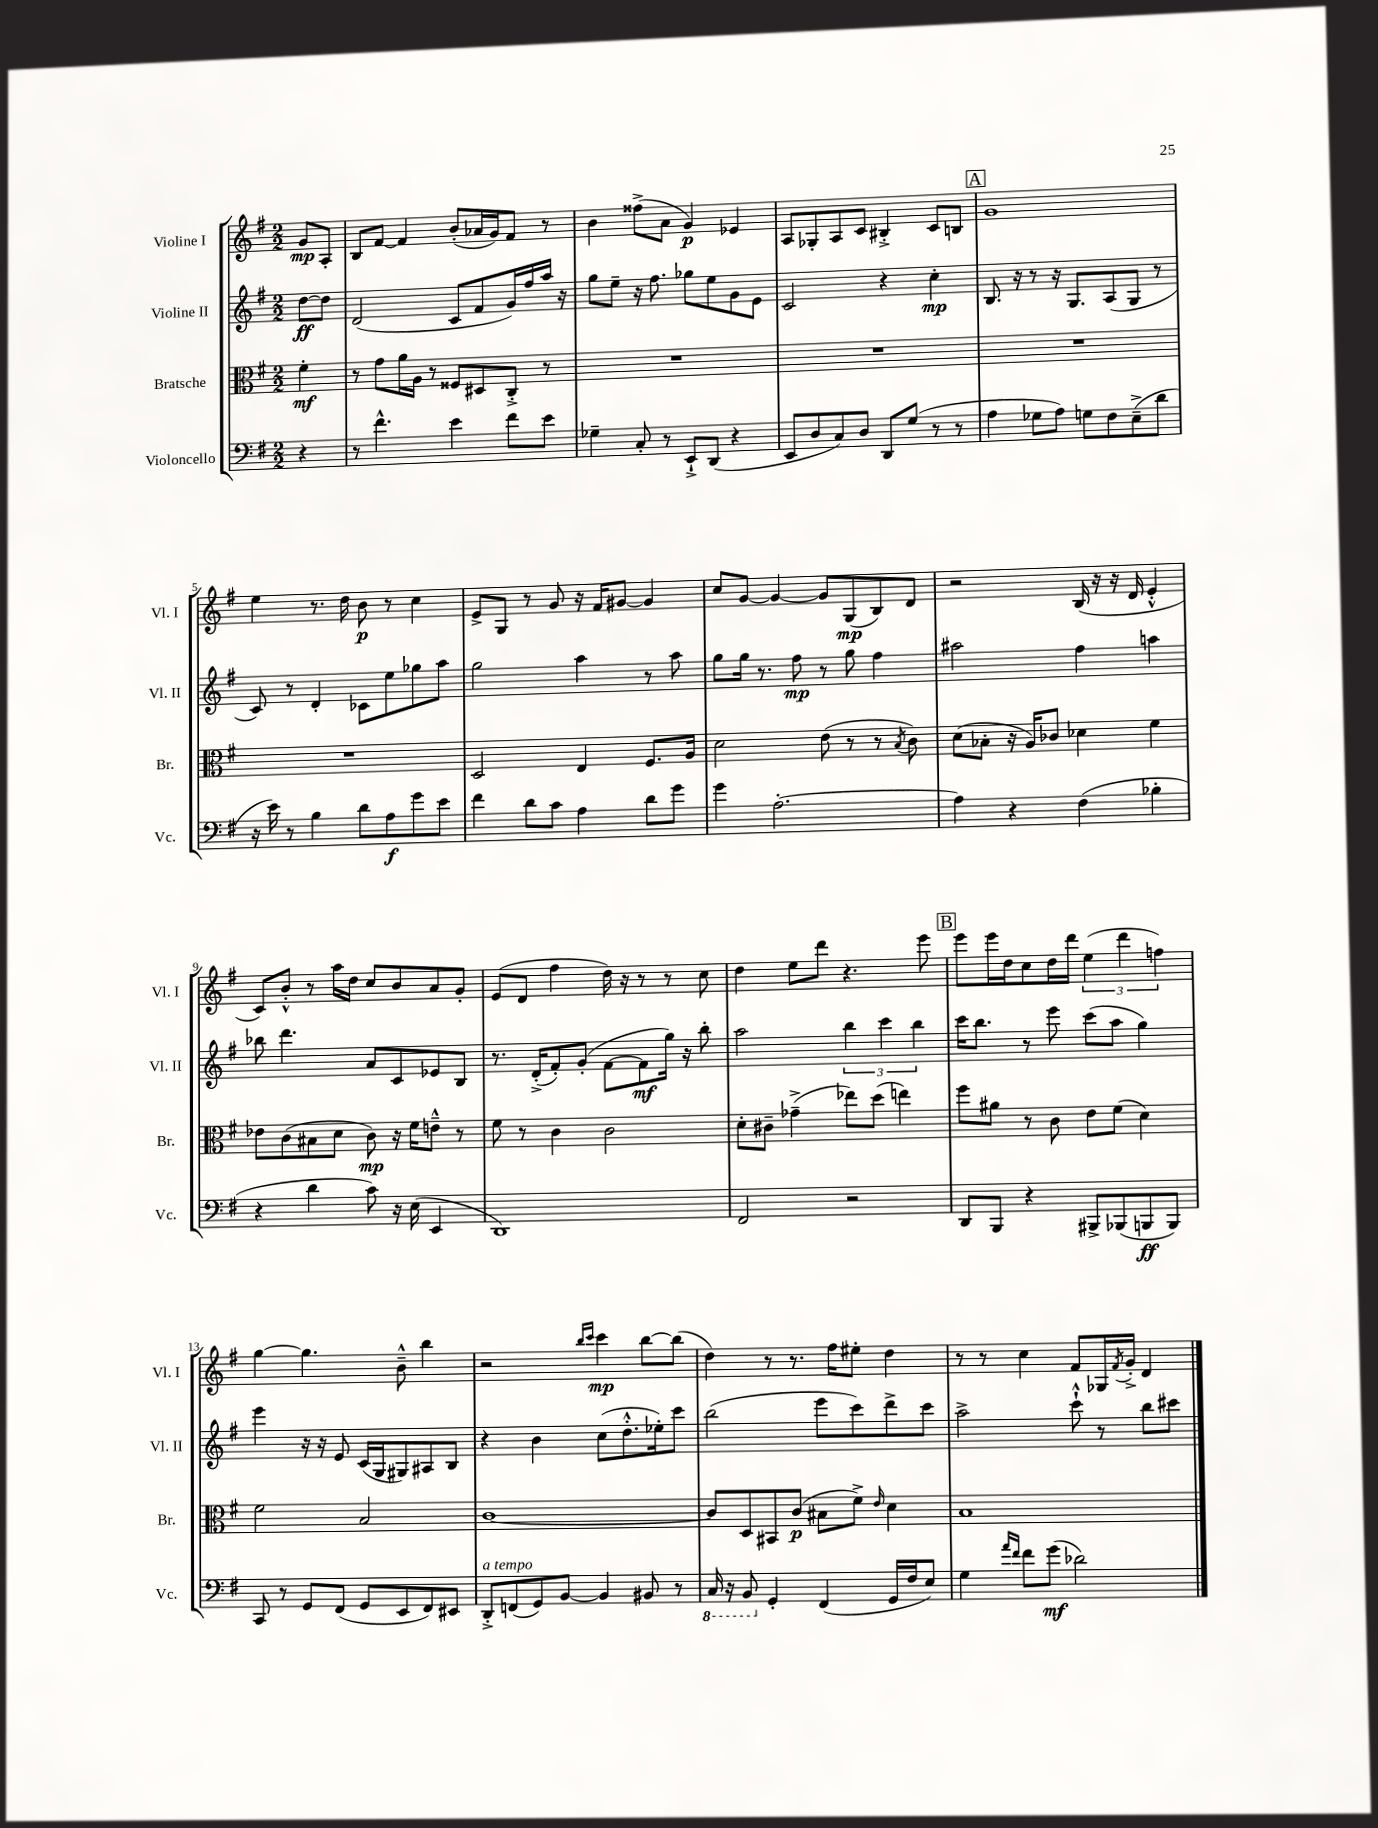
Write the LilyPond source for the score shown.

<<
\new StaffGroup <<
\new Staff = "s0" \with { instrumentName = "Violine I" shortInstrumentName = "Vl. I" } {
    \clef treble \key g \major \numericTimeSignature \time 2/2 \partial 4
    g'8\mp a8-. |
    b8 fis'8~ fis'4 b'8-.( aes'16 g'16) fis'8 r8 |
    b'4 fisis''8->( a'8 g'4\p) ees'4 |
    a8 ges8-. a8 c'8 bis4-.-> c'8 b8 |
    \mark \markup { \box "A" } g'1 |
    e''4 r8. d''16 b'8\p r8 c''4 |
    e'8-> g8 r8 g'8 r16 fis'16 gis'8~ gis'4 |
    c''8 g'8~ g'4~ g'8 g8\mp( b8) d'8 |
    r2 b16( r16 r16 d'16 e'4-.-^ |
    c'8) b'8-.-^ r8 a''16 d''16 c''8 b'8 a'8 g'8-. |
    e'8( d'8 fis''4 d''16) r16 r8 r8 c''8 |
    d''4 e''8 d'''8 r4. e'''8 |
    \mark \markup { \box "B" } e'''8 e'''16 d''16 c''8 d''16 d'''16 \tuplet 3/2 { e''4( d'''4 f''4) } |
    g''4~ g''4. b'8---^ b''4 |
    r2 \grace { b''16 c'''16 } c'''4\mp b''8~ b''8( |
    d''4) r8 r8. fis''16 eis''8-. d''4 |
    r8 r8 c''4 fis'8 ges16 \acciaccatura { fis'8 } g'16-.-> d'4 \bar "|." |
}
\new Staff = "s1" \with { instrumentName = "Violine II" shortInstrumentName = "Vl. II" } {
    \clef treble \key g \major \numericTimeSignature \time 2/2 \partial 4
    d''8~\ff d''8 |
    d'2( c'8 fis'8 g'16) fis''16 a''16 r16 |
    g''8 e''8-- r16 fis''8. ges''8 e''8 g'8 e'8 |
    c'2 r4 c''4-.\mp |
    \mark \markup { \box "A" } b8. r16 r8 r16 g8. a8( g8 r8 |
    c'8) r8 d'4-. ces'8 e''8 ges''8 a''8 |
    g''2 a''4 r8 a''8 |
    g''8 g''16 r8. fis''8\mp r8 g''8 fis''4 |
    ais''2 fis''4 a''4 |
    bes''8 d'''4. a'8 c'8 ees'8 b8 |
    r8. d'16-.->( fis'8-.) g'8-.( fis'8~ fis'8\mf g''16) r16 b''8-. |
    a''2 \tuplet 3/2 { b''4 c'''4 b''4 } |
    \mark \markup { \box "B" } c'''16 b''8. r8 e'''8 c'''8( a''8 g''4) |
    e'''4 r16 r16 e'8 c'16( g16 gis8) ais8 b8 |
    r4 b'4 c''8( d''8.-.-^ ees''16-.) c'''8 |
    b''2( e'''8 c'''8) d'''8-> c'''8 |
    a''2-> c'''8-!-^ r8 b''8 cis'''8 \bar "|." |
}
\new Staff = "s2" \with { instrumentName = "Bratsche" shortInstrumentName = "Br." } {
    \clef alto \key g \major \numericTimeSignature \time 2/2 \partial 4
    fis'4-.\mf |
    r8 g'8 a'16 a16 r8 fisis8 dis8 c8-.-> r8 |
    R1 |
    R1 |
    \mark \markup { \box "A" } R1 |
    R1 |
    d2 e4 fis8. a16 |
    d'2 e'8( r8 r8 \acciaccatura { b8 } c'8) |
    d'8( bes8-. r16 a16) ces'8 des'4 fis'4 |
    ees'8 c'8( bis8 d'8 c'8\mp) r16 fis'16 e'8---^ r8 |
    fis'8 r8 c'4 c'2 |
    d'8-. cis'8-- ges'4--->( ees''8) d''8( e''4) |
    \mark \markup { \box "B" } fis''8 ais'8 r8 c'8 e'8 fis'8( d'4) |
    fis'2 b2 |
    c'1~ |
    c'8 d8 bis,8 c'8\p( bis8 fis'8->) \grace { e'16 } d'4 |
    b1 \bar "|." |
}
\new Staff = "s3" \with { instrumentName = "Violoncello" shortInstrumentName = "Vc." } {
    \clef bass \key g \major \numericTimeSignature \time 2/2 \partial 4
    r4 |
    r8 fis'4.-^ e'4 fis'8 e'8 |
    ges4-- c8-. r8 e,8-!-> d,8( r4 |
    e,8 d8 c8) d8 d,8 g8( r8 r8 |
    \mark \markup { \box "A" } a4 ges8 a8) g8 fis8 e8--->( d'8 |
    r16 e'16) r8 b4 d'8 a8\f g'8 e'8 |
    fis'4 d'8 c'8 a4 d'8 g'8 |
    g'4 a2.~-. |
    a4 r4 fis4( bes4-. |
    r4 d'4 c'8) r16 e16( e,4 |
    d,1) |
    fis,2 r2 |
    \mark \markup { \box "B" } d,8 b,,8 r4 bis,,8-> bes,,8( b,,8\ff b,,8) |
    c,8 r8 g,8 fis,8( g,8 e,8 fis,8) eis,8 |
    d,8-.->^\markup { \italic "a tempo" } f,8( g,8) b,8~ b,4 bis,8 r8 |
    \ottava #-1 c,16 r16 b,,8 \ottava #0 g,4-. fis,4( g,16 fis16 e8) |
    g4 \grace { a'16 fis'16 } fis'8 g'8\mf( des'2) \bar "|." |
}
>>
>>
